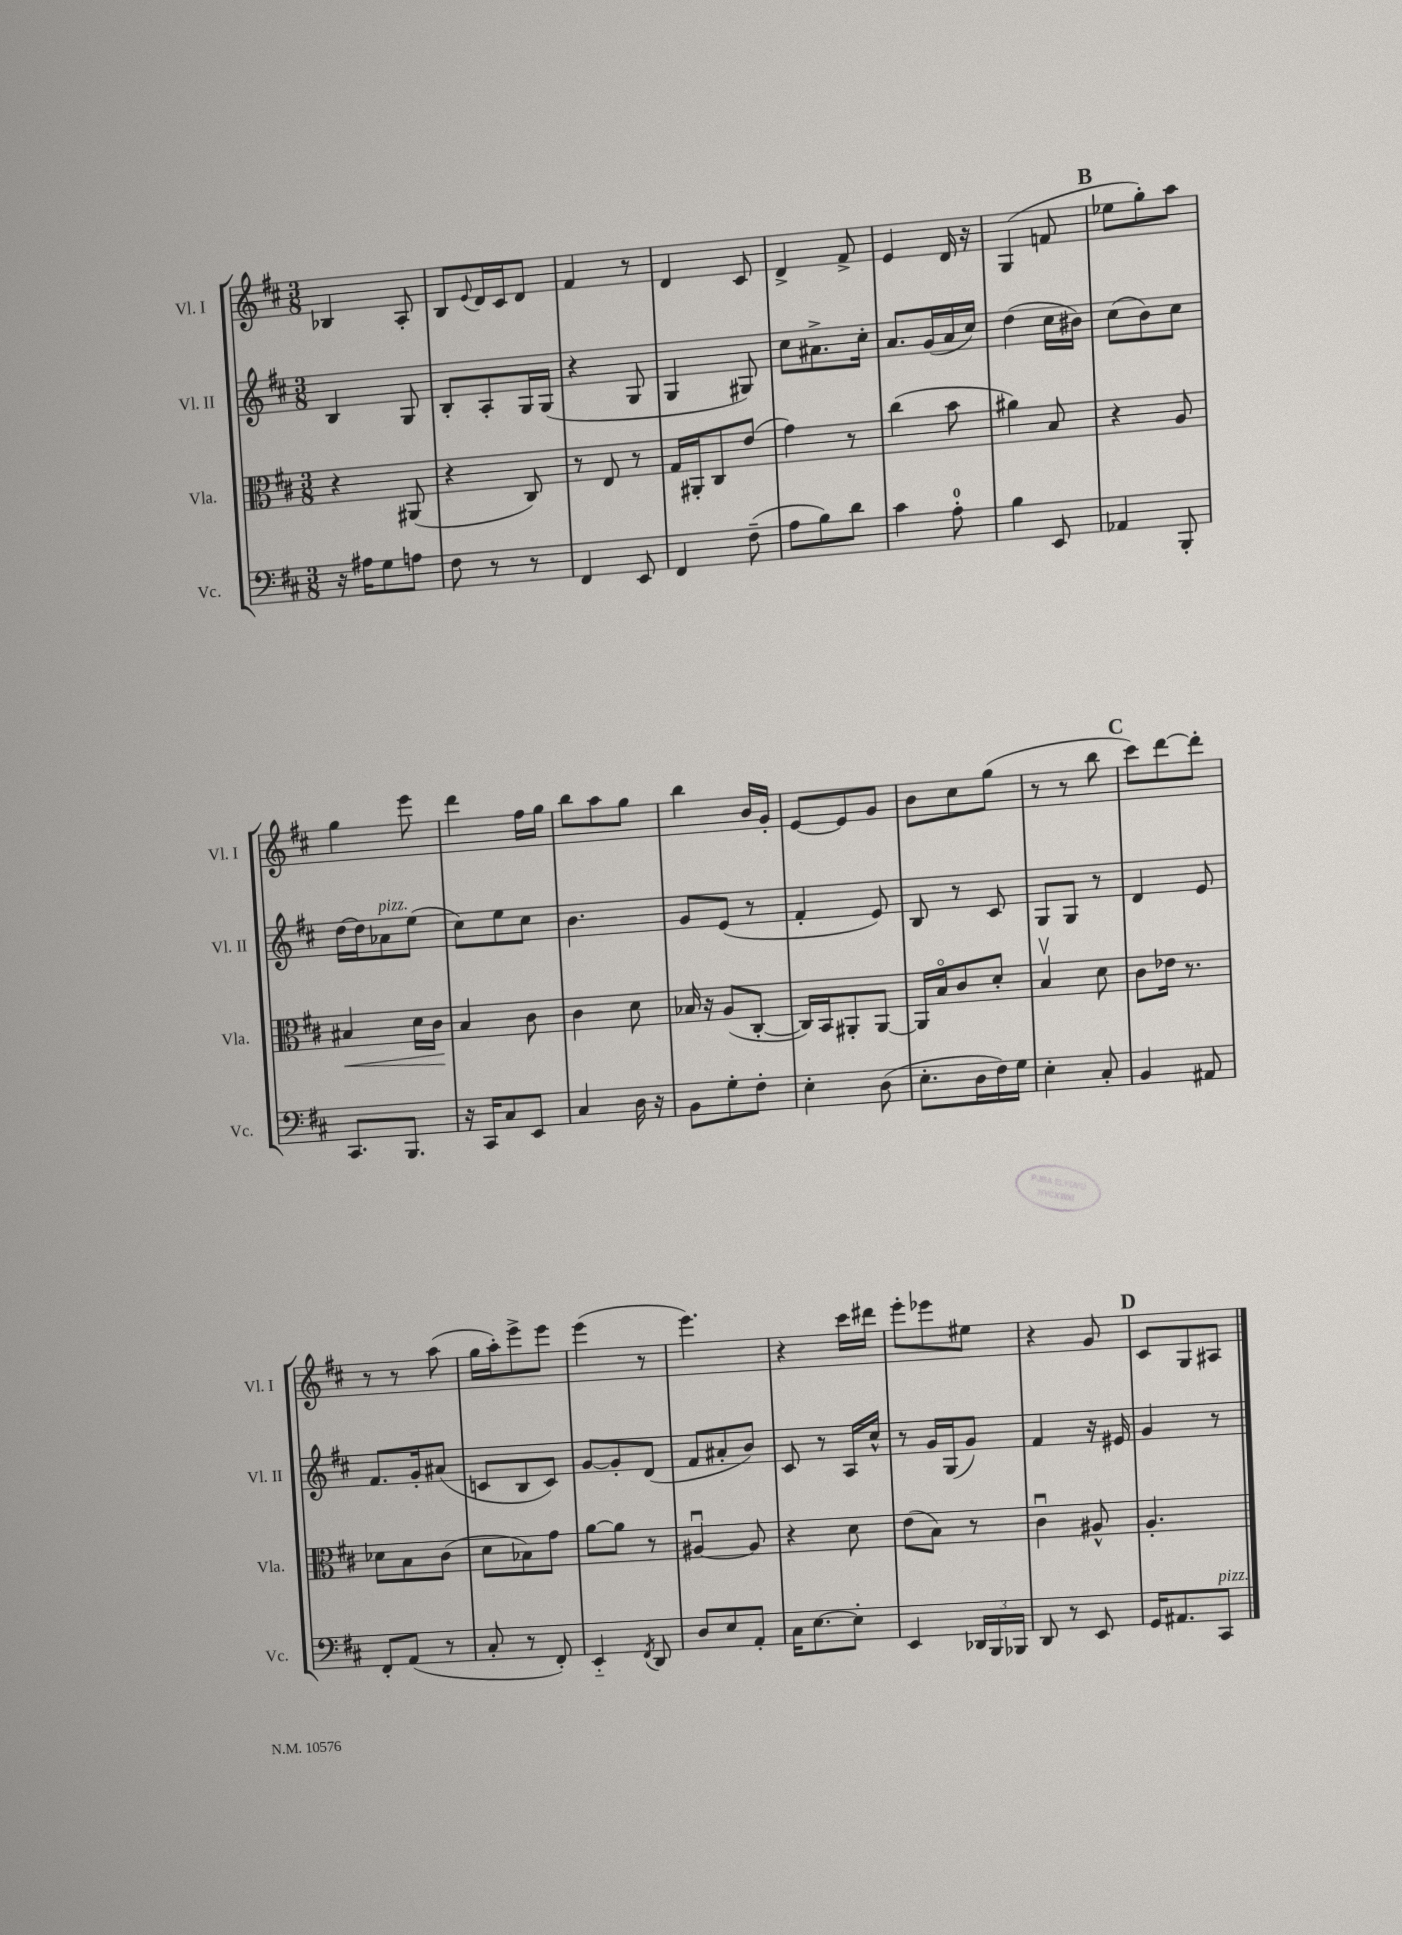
<<
\new StaffGroup <<
\new Staff = "s0" \with { instrumentName = "Vl. I" shortInstrumentName = "Vl. I" } {
    \clef treble \key d \major \numericTimeSignature \time 3/8
    bes4 a8-. |
    b8 \appoggiatura { e'8 } d'16 cis'16 d'8 |
    fis'4 r8 |
    d'4 cis'8 |
    d'4-> fis'8-> |
    e'4 d'16 r16 |
    g4( f'8 |
    \mark \markup { \bold "B" } ees''8 g''8-.) a''8 |
    g''4 e'''8 |
    d'''4 fis''16 g''16 |
    b''8 a''8 g''8 |
    b''4 b'16 g'16-. |
    e'8~ e'8 g'8 |
    b'8 cis''8 g''8( |
    r8 r8 b''8 |
    \mark \markup { \bold "C" } cis'''8) d'''8~ d'''8-. |
    r8 r8 a''8( |
    g''16 a''16-.) e'''8-> e'''8 |
    e'''4( r8 |
    e'''4.) |
    r4 cis'''16 dis'''16 |
    e'''8-. ees'''8 eis''8 |
    r4 g'8 |
    \mark \markup { \bold "D" } cis'8 g8 ais8 \bar "|." |
}
\new Staff = "s1" \with { instrumentName = "Vl. II" shortInstrumentName = "Vl. II" } {
    \clef treble \key d \major \numericTimeSignature \time 3/8
    b4 g8 |
    b8-. a8-. g16 g16( |
    r4 g8 |
    g4 gis8) |
    cis''8 ais'8.-> cis''16-. |
    a'8. g'16( a'16 cis''16) |
    d''4( cis''16 bis'16) |
    \mark \markup { \bold "B" } cis''8( b'8) cis''8 |
    d''16~ d''16 aes'8^\markup { \italic "pizz." } e''8( |
    cis''8) e''8 cis''8 |
    b'4. |
    g'8 e'8( r8 |
    fis'4-. e'8) |
    b8 r8 cis'8 |
    g8 g8 r8 |
    \mark \markup { \bold "C" } d'4 e'8 |
    fis'8. g'16-. ais'8( |
    c'8 b8 c'8) |
    g'8~ g'8-. d'8( |
    fis'8 ais'8-. b'8) |
    cis'8 r8 a16 cis''16-^ |
    r8 g'16 g16( g'8) |
    fis'4 r16 eis'16 |
    \mark \markup { \bold "D" } g'4 r8 \bar "|." |
}
\new Staff = "s2" \with { instrumentName = "Vla." shortInstrumentName = "Vla." } {
    \clef alto \key d \major \numericTimeSignature \time 3/8
    r4 ais,8( |
    r4 cis8) |
    r8 e8 r8 |
    g16 ais,16-. cis8 e'8( |
    g'4) r8 |
    cis''4( b'8 |
    ais'4) b8 |
    \mark \markup { \bold "B" } r4 a8 |
    bis4\< d'16 cis'16\! |
    b4 cis'8 |
    cis'4 d'8 |
    bes16 r16 a8( cis8~-. |
    cis16) b,16 ais,8-. ais,8~ |
    ais,16 b16\flageolet cis'8 d'8-. |
    b4\upbow d'8 |
    \mark \markup { \bold "C" } cis'8 ees'16 r8. |
    des'8 b8 cis'8( |
    d'8 bes8) g'8 |
    a'8~ a'8 r8 |
    ais4~\downbow ais8 |
    r4 d'8 |
    e'8( b8) r8 |
    cis'4\downbow ais8-^ |
    \mark \markup { \bold "D" } a4.-. \bar "|." |
}
\new Staff = "s3" \with { instrumentName = "Vc." shortInstrumentName = "Vc." } {
    \clef bass \key d \major \numericTimeSignature \time 3/8
    r16 ais16 g8 a8 |
    fis8 r8 r8 |
    fis,4 e,8 |
    fis,4 fis8--( |
    a8 b8) d'8 |
    cis'4 a8-0-. |
    b4 e,8 |
    \mark \markup { \bold "B" } aes,4 b,,8-. |
    cis,8. b,,8. |
    r16 cis,16 cis8 e,8 |
    cis4 d16 r16 |
    b,8 g8-. fis8-. |
    e4-. d8( |
    e8.-. d16 fis16) g16 |
    e4-. cis8-. |
    \mark \markup { \bold "C" } b,4 ais,8 |
    fis,8-. a,8( r8 |
    cis8-. r8 fis,8-.) |
    e,4-_ \acciaccatura { fis,8 } d,8 |
    d8 e8 a,8-. |
    cis16 e8.~ e8-. |
    e,4 \tuplet 3/2 { des,16 b,,16 bes,,16 } |
    d,8 r8 e,8 |
    \mark \markup { \bold "D" } g,16 ais,8. cis,8^\markup { \italic "pizz." } \bar "|." |
}
>>
>>
\layout { \context { \Score \remove "Bar_number_engraver" } }
